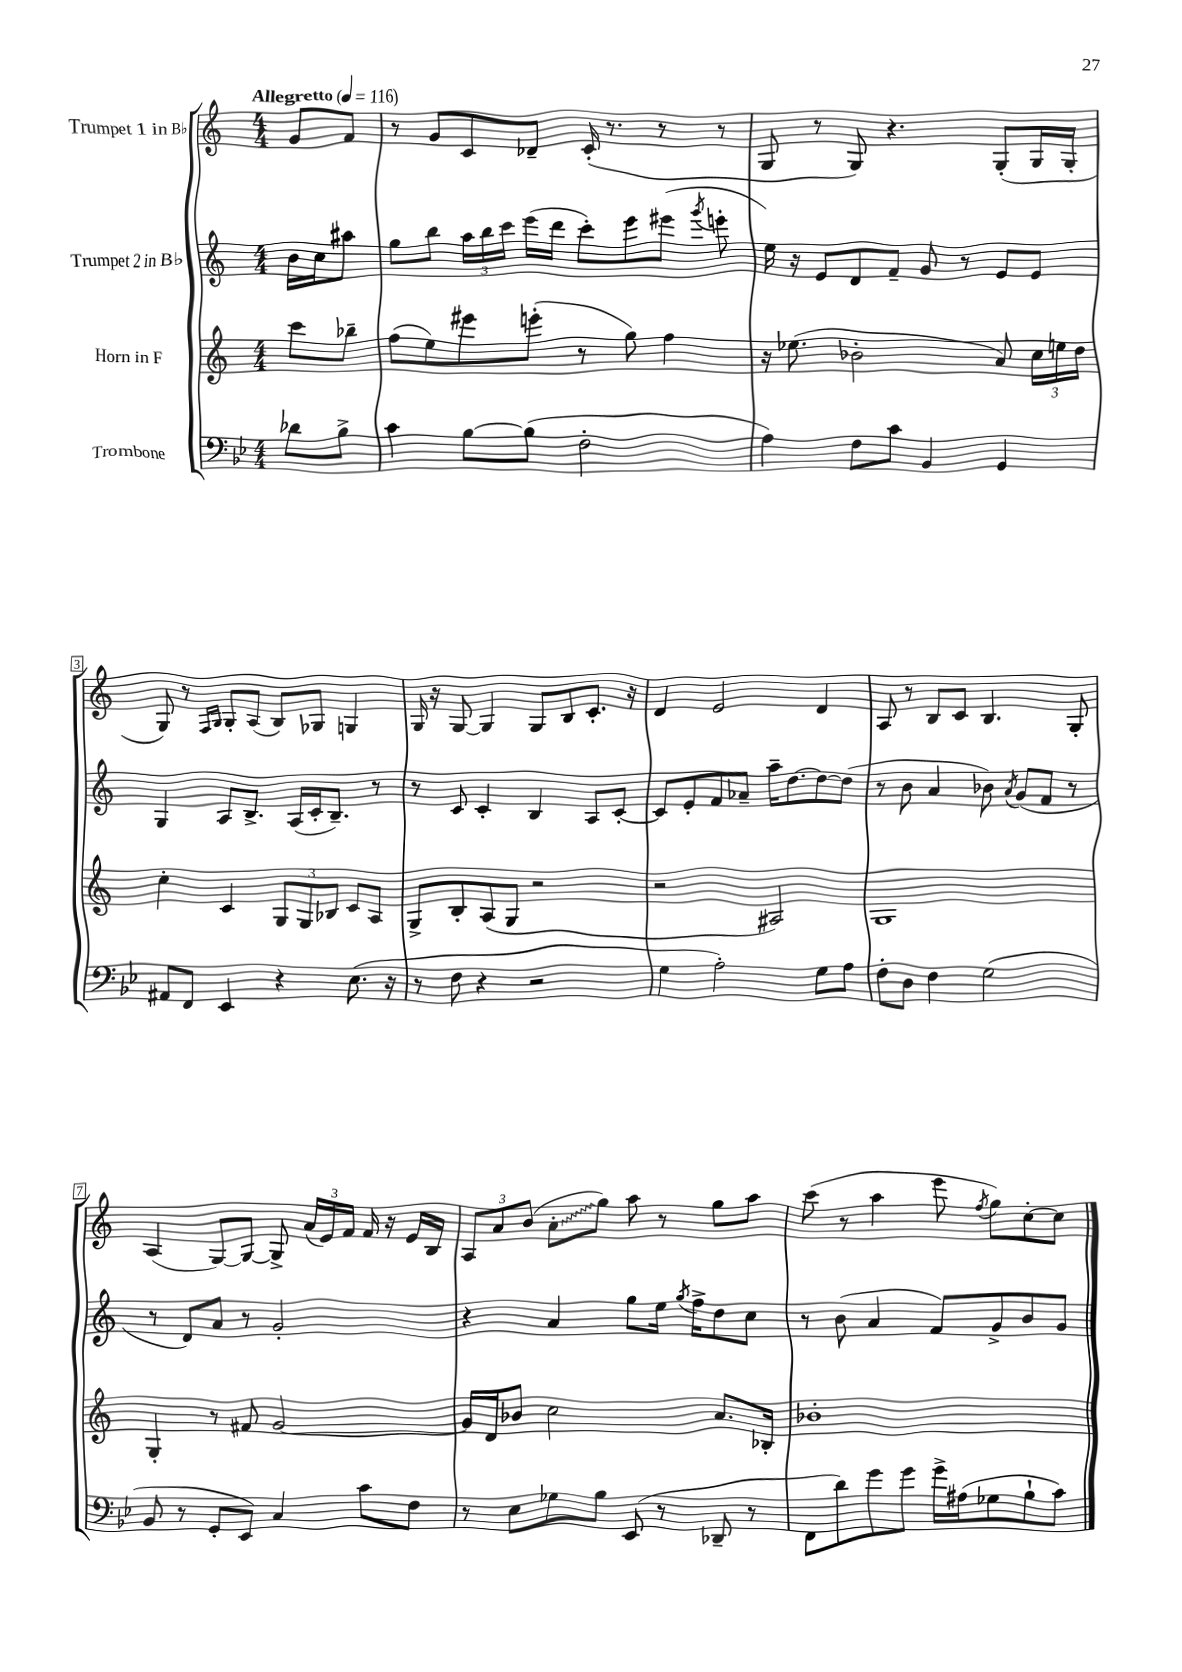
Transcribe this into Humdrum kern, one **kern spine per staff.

**kern	**kern	**kern	**kern
*staff4	*staff3	*staff2	*staff1
*clefF4	*clefG2	*clefG2	*clefG2
*k[b-e-]	*k[]	*k[]	*k[]
*M4/4	*M4/4	*M4/4	*M4/4
*MM116	*MM116	*MM116	*MM116
8d-\L	8ccc\L	16b\LL	8g/L
.	.	16cc\J	.
8B-^\J	8bb-~\J	8aa#\J	8f/J
=	=	=	=
4c\	(8ff\L	8gg\L	8r
.	8ee\)	8bb\J	8g/L
[8B-\L	8eee#\	24aa\LL	8c/
.	.	24bb\	.
.	.	24ccc\JJ	.
(8B-\]J	(8eee'\J	(16eee\LL	8d-~/J
.	.	16ddd\JJ	.
2F'\	8r	8ccc'\L)	(16c'/
.	.	.	8.r
.	8gg\)	8eee\	.
.	4ff\	(8eee#\J	8r
.	.	8qggg/	.
.	.	8eee'\	8r
=	=	=	=
4A\)	16r	16ee\)	8G/
.	(8.ee-\	16r	.
.	.	8e/L	8r
8F\L	2b-'\	8d/	8G/)
8c\J	.	8f~/J	4.r
4BB-/	.	8g/	.
.	.	8r	.
4GG/	8a/)	8e/L	(8G'/L
.	24cc\LL	8e/J	16G/L
.	24ee\	.	.
.	.	.	16G'/JJ
.	24dd\JJ	.	.
=	=	=	=
8AA#/L	4cc'\	4G/	8G/)
8FF/J	.	.	8r
.	.	.	16qqF/LL
.	.	.	16qqG/JJ
4EE-/	4c/	8A/L	8G'/L
.	.	8.B^/J	(8A/J
4r	12G/L	.	8B/L)
.	.	(16A/LL	.
.	12G/	.	.
.	.	16c'/J	8G-/J
.	12B-/J	.	.
.	.	8.B~/J)	.
(8.E-\	8c/L	.	4G/
.	8A/J	8r	.
16r	.	.	.
=	=	=	=
8r	8G^/L	8r	16G/
.	.	.	16r
8F\	8B'/	8c/	[8G/
4r	(8A/	4c'/	4G/]
.	8G/J	.	.
2r	2r	4B/	8G/L
.	.	.	8B/
.	.	8A/L	8.c'/J
.	.	[8c'/J	.
.	.	.	16r
=	=	=	=
4G\	2r	8c/]L	4d/
.	.	8e'/	.
2A'\)	.	8f/	2e/
.	.	8a-~/J	.
.	2A#/)	16aa~\LK	.
.	.	[8.dd\	.
8G\L	.	8dd\_	4d/
8A\J	.	(8dd\]J	.
=	=	=	=
8F'\L	1G	8r	8A/
8D\J	.	8b\	8r
4F\	.	4a/	8B/L
.	.	.	8c/J
(2G\	.	8b-\)	4.B/
.	.	8qa/	.
.	.	(8g/L	.
.	.	8f/J	.
.	.	8r	8G'/
=	=	=	=
8BB-/	4G'/	8r	(4A/
8r	.	8d/L)	.
8GG'/L	8r	8a/J	[8G/L)
8EE-/J)	8f#/	8r	8G/_J
4C/	[2g/	2g'/	8G^/]
.	.	.	(24a/LL
.	.	.	24e/)
.	.	.	24f/JJ
8c\L	.	.	16f/
.	.	.	16r
8F\J	.	.	16e/LL
.	.	.	16B/JJ
=	=	=	=
8r	16g/]LL	4r	12A/L
.	16d/J	.	.
.	.	.	12a/
8E-\L	8b-/J	.	.
.	.	.	(12b/J
8G-\	2cc\	4a/	8a'\L
8B-\J	.	.	8gg\J)
(8EE-/	.	8gg\L	8aa\
8r	.	16ee\Jk	8r
.	.	8qgg/	.
.	.	16ff^\LK	.
8DD-~/	8.a/L	8dd\	8gg\L
8r	.	8cc\J	8aa\J
.	16B-'/Jk	.	.
=	=	=	=
8FF\L	1b-'	8r	(8ccc\
8d\)	.	(8b\	8r
8g\	.	4a/	4aa\
8g\J	.	.	.
16g^\LL	.	8f/L)	8eee\
(16A#\J	.	.	.
.	.	.	8qff/
8G-\	.	8g^/	8gg\L)
8B-`\	.	8b/	[8cc'\
8c\J)	.	8g/J	8cc\]J
==	==	==	==
*-	*-	*-	*-
